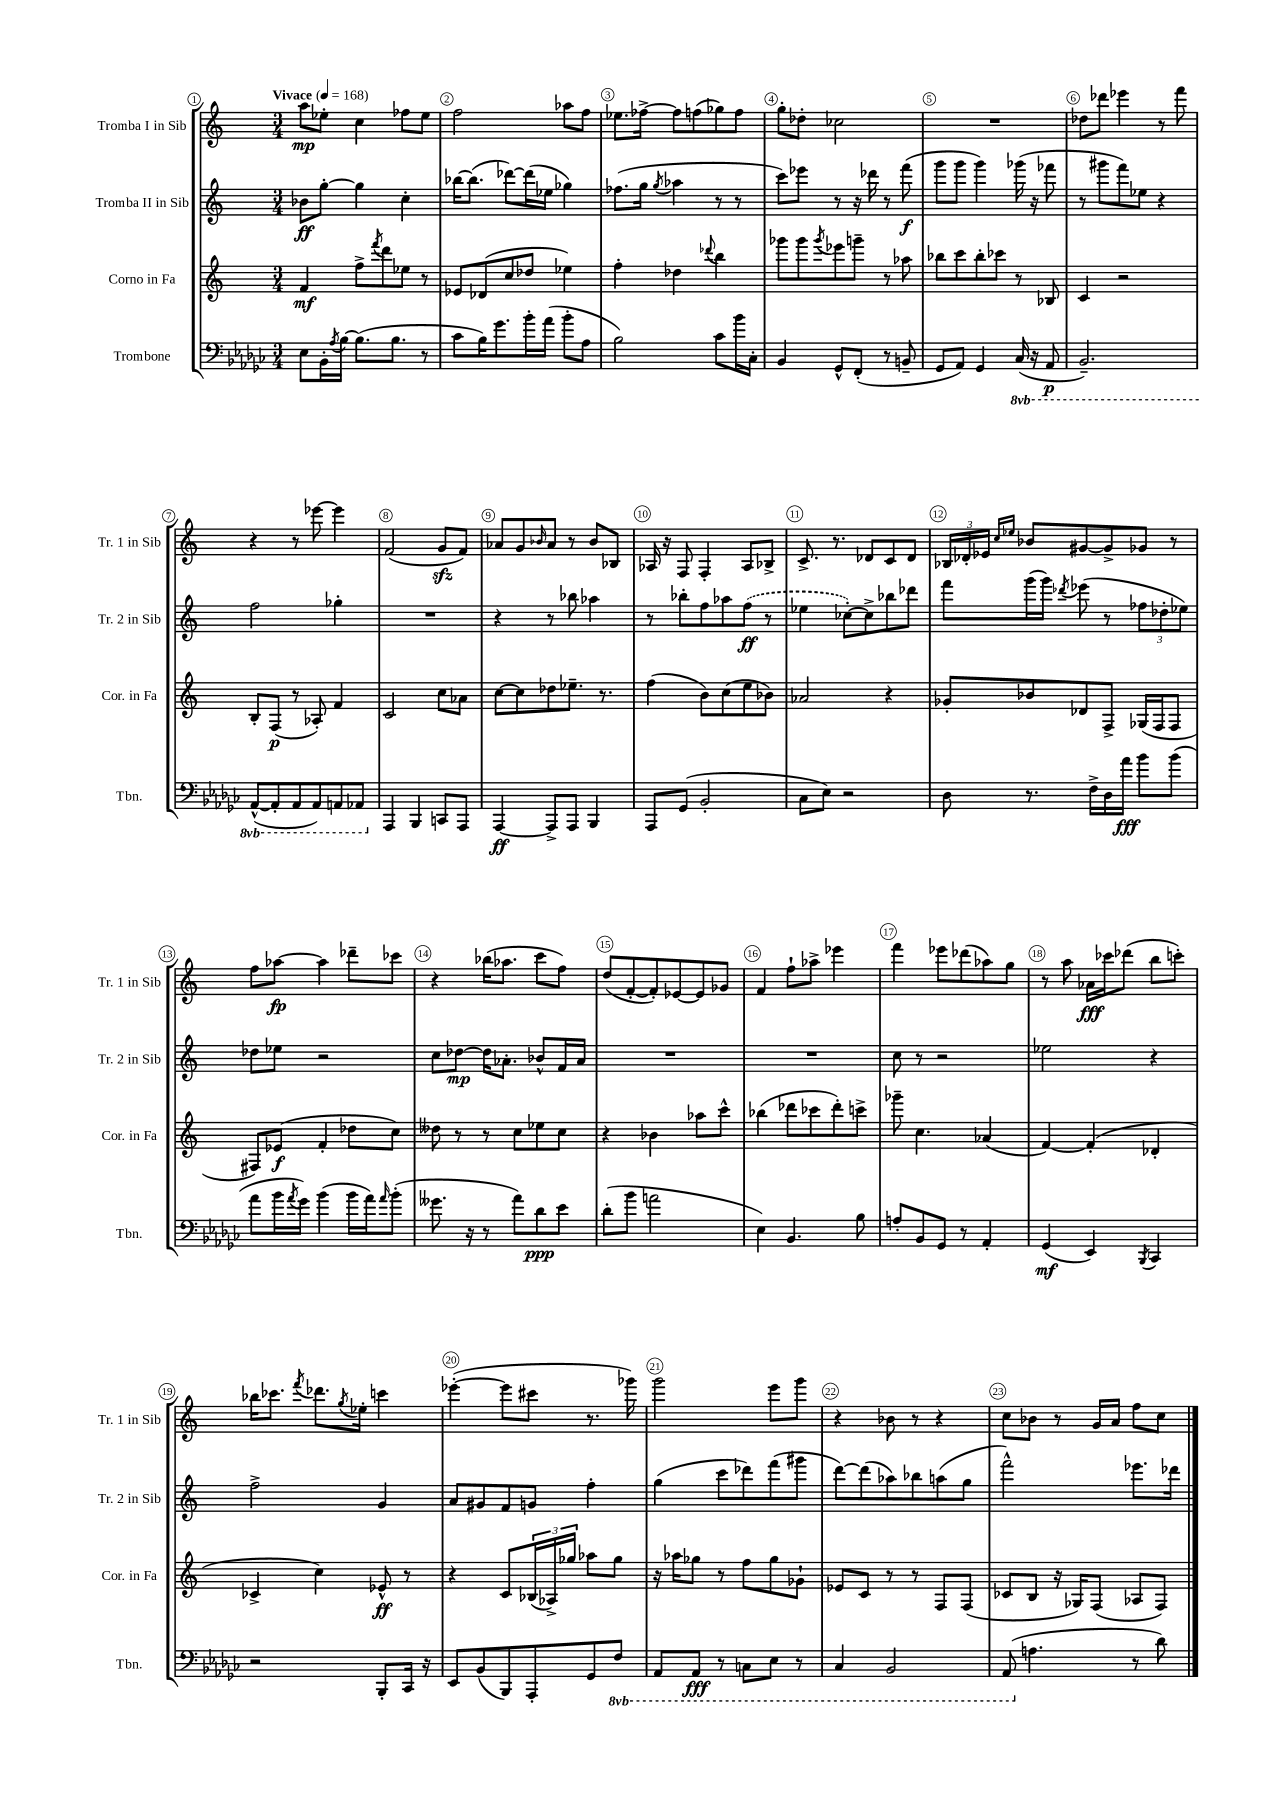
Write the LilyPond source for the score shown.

<<
\new StaffGroup <<
\new Staff = "s0" \with { instrumentName = "Tromba I in Sib" shortInstrumentName = "Tr. 1 in Sib" } {
    \clef treble \key c \major \numericTimeSignature \time 3/4 \tempo "Vivace" 4 = 168
    a''8\mp ees''8-. c''4 fes''8 ees''8 |
    f''2 aes''8 f''8 |
    ees''8. fes''16~-> fes''8 f''8( ges''8) f''8 |
    g''8-. des''8-. ces''2 |
    R2. |
    des''8 des'''8 ees'''4 r8 f'''8 |
    r4 r8 ees'''8~ ees'''4 |
    f'2( g'8\sfz f'8) |
    aes'8 g'8 \grace { bes'16 } aes'8 r8 bes'8 bes8 |
    aes16 r16 f8 f4-. aes8 bes8-> |
    c'8.-> r8. des'8 c'8 des'8 |
    \tuplet 3/2 { bes16 des'16-. ees'16 } \grace { c''16 ees''16 } bes'8 gis'8~ gis'8-> ges'8 r8 |
    f''8 aes''8~\fp aes''4 des'''8-- ces'''8 |
    r4 bes''16( aes''8. c'''8 f''8) |
    d''8( f'8~-. f'8-.) ees'8~ ees'8 ges'8 |
    f'4 f''8-! aes''8-> ees'''4 |
    f'''4 ees'''8 des'''8( aes''8) g''8 |
    r8 a''8 aes'16\fff ces'''16 des'''8( b''8 c'''8-.) |
    bes''16 ces'''8. \acciaccatura { f'''8 } des'''8. \acciaccatura { g''8 } ees''16-. c'''4 |
    ees'''4~-.( ees'''8 cis'''8 r8. ges'''16) |
    g'''2 e'''8 g'''8 |
    r4 bes'8 r8 r4 |
    c''8 bes'8 r8 g'16 a'16 f''8 c''8 \bar "|." |
}
\new Staff = "s1" \with { instrumentName = "Tromba II in Sib" shortInstrumentName = "Tr. 2 in Sib" } {
    \clef treble \key c \major \numericTimeSignature \time 3/4
    bes'8\ff g''8~-. g''4 c''4-. |
    bes''16~ bes''8.( des'''8~) des'''16( ees''16 ges''4) |
    fes''8.( g''16 \acciaccatura { g''8 } aes''4 r8 r8 |
    c'''8) ees'''8 r8 r16 des'''16 r8 f'''8\f( |
    g'''8 g'''8 g'''4) ges'''16( r16 fes'''8 |
    r8 gis'''8 f'''8) ees''8 r4 |
    f''2 ges''4-. |
    R2. |
    r4 r8 bes''8 aes''4 |
    r8 bes''8-. f''8 aes''8 \once \slurDashed f''8\ff( r8 |
    ees''4 ces''8~-.) ces''8-> bes''8 des'''8 |
    f'''8 g'''16( g'''16) \acciaccatura { des'''8 } ees'''8( r8 \tuplet 3/2 { fes''8 des''8-. ees''8) } |
    des''8 ees''8 r2 |
    c''8 des''8~\mp des''16 aes'8.-. bes'8-^ f'16 aes'16 |
    R2. |
    R2. |
    c''8 r8 r2 |
    ees''2 r4 |
    f''2-> g'4 |
    a'8 gis'8 f'8 g'8 f''4-. |
    g''4( c'''8 des'''8) f'''8( gis'''8 |
    d'''8~) d'''8( aes''8) bes''8 a''8( g''8 |
    f'''2-^) ees'''8. des'''16 \bar "|." |
}
\new Staff = "s2" \with { instrumentName = "Corno in Fa" shortInstrumentName = "Cor. in Fa" } {
    \clef treble \key c \major \numericTimeSignature \time 3/4
    f'4\mf f''8-> \acciaccatura { f'''8 } d'''8 ees''8 r8 |
    ees'8 des'8( c''8 des''8 ees''4) |
    f''4-. des''4 \appoggiatura { des'''8 } b''4 |
    ges'''8 ges'''8 \acciaccatura { ges'''8 } ees'''8 g'''8-- r8 aes''8 |
    bes''8 c'''8 bes''8-. ces'''8 r8 bes8 |
    c'4 r2 |
    b8-. f8\p( r8 aes8-.) f'4 |
    c'2 c''8 aes'8 |
    c''8~ c''8 des''8 ees''8.-- r8. |
    f''4( b'8) c''8( e''8 bes'8) |
    aes'2 r4 |
    ges'8-. bes'8 des'8 f8-> ges16( f16 f8 |
    fis8) ees'8\f( f'4-. des''8 c''8) |
    deses''8 r8 r8 c''8 ees''8 c''8 |
    r4 bes'4 aes''8 c'''8-^ |
    bes''4( des'''8 ces'''8 des'''8-.) c'''8-> |
    ges'''8-- c''4. aes'4( |
    f'4~) f'4-.( des'4-. |
    ces'4-> c''4) ees'8-^\ff r8 |
    r4 c'8 \tuplet 3/2 { bes16( aes16->) ges''16 } aes''8 ges''8 |
    r16 aes''16 ges''8 r8 f''8 ges''8 ges'8-! |
    ees'8 c'8 r8 r8 f8 f8( |
    ces'8 b8 r16 ges16) f8( aes8 f8) \bar "|." |
}
\new Staff = "s3" \with { instrumentName = "Trombone" shortInstrumentName = "Tbn." } {
    \clef bass \key ges \major \numericTimeSignature \time 3/4 \set Staff.ottavationMarkups = #ottavation-simple-ordinals
    ees8 bes,16-. \acciaccatura { aes8 } bes16~ bes8.( bes8. r8 |
    ces'8 bes16) ges'8. bes'16-. aes'16( bes'8-. aes8 |
    bes2) ces'8 bes'16 ces16-. |
    bes,4 ges,8-^ f,8-.( r8 b,8-- |
    ges,8 aes,8) ges,4 \ottava #-1 ces,16( r16 aes,,8\p |
    bes,,2.--) |
    aes,,8~-^( aes,,8-. aes,,8 aes,,8) a,,8 aes,,8 \ottava #0 |
    aes,,4 bes,,4 c,8 aes,,8 |
    aes,,4~\ff aes,,8-> aes,,8 bes,,4 |
    aes,,8 ges,8( bes,2-. |
    ces8 ees8) r2 |
    des8 r8. f16-> des16 aes'16\fff bes'8 bes'8( |
    aes'8 bes'16 \acciaccatura { aes'8 } ges'16) bes'4( bes'16 aes'16) \grace { aes'16 } bes'8-.( |
    geses'8. r16 r8 aes'8) des'8\ppp ees'8 |
    des'8-.( bes'8 a'2 |
    ees4) bes,4. bes8 |
    a8-. bes,8 ges,8 r8 aes,4-. |
    ges,4\mf( ees,4) \acciaccatura { bes,,8 } ces,4 |
    r2 bes,,8-. ces,16 r16 |
    ees,8 bes,8( bes,,8) aes,,8-. ges,8 \ottava #-1 f,8 |
    aes,,8 aes,,8\fff r8 c,8 ees,8 r8 |
    ces,4 bes,,2 |
    aes,,8( \ottava #0 a4. r8 des'8) \bar "|." |
}
>>
>>
\layout { \context { \Score \override BarNumber.break-visibility = ##(#f #t #t) barNumberVisibility = #all-bar-numbers-visible \override BarNumber.stencil = #(make-stencil-circler 0.1 0.3 ly:text-interface::print) } }
